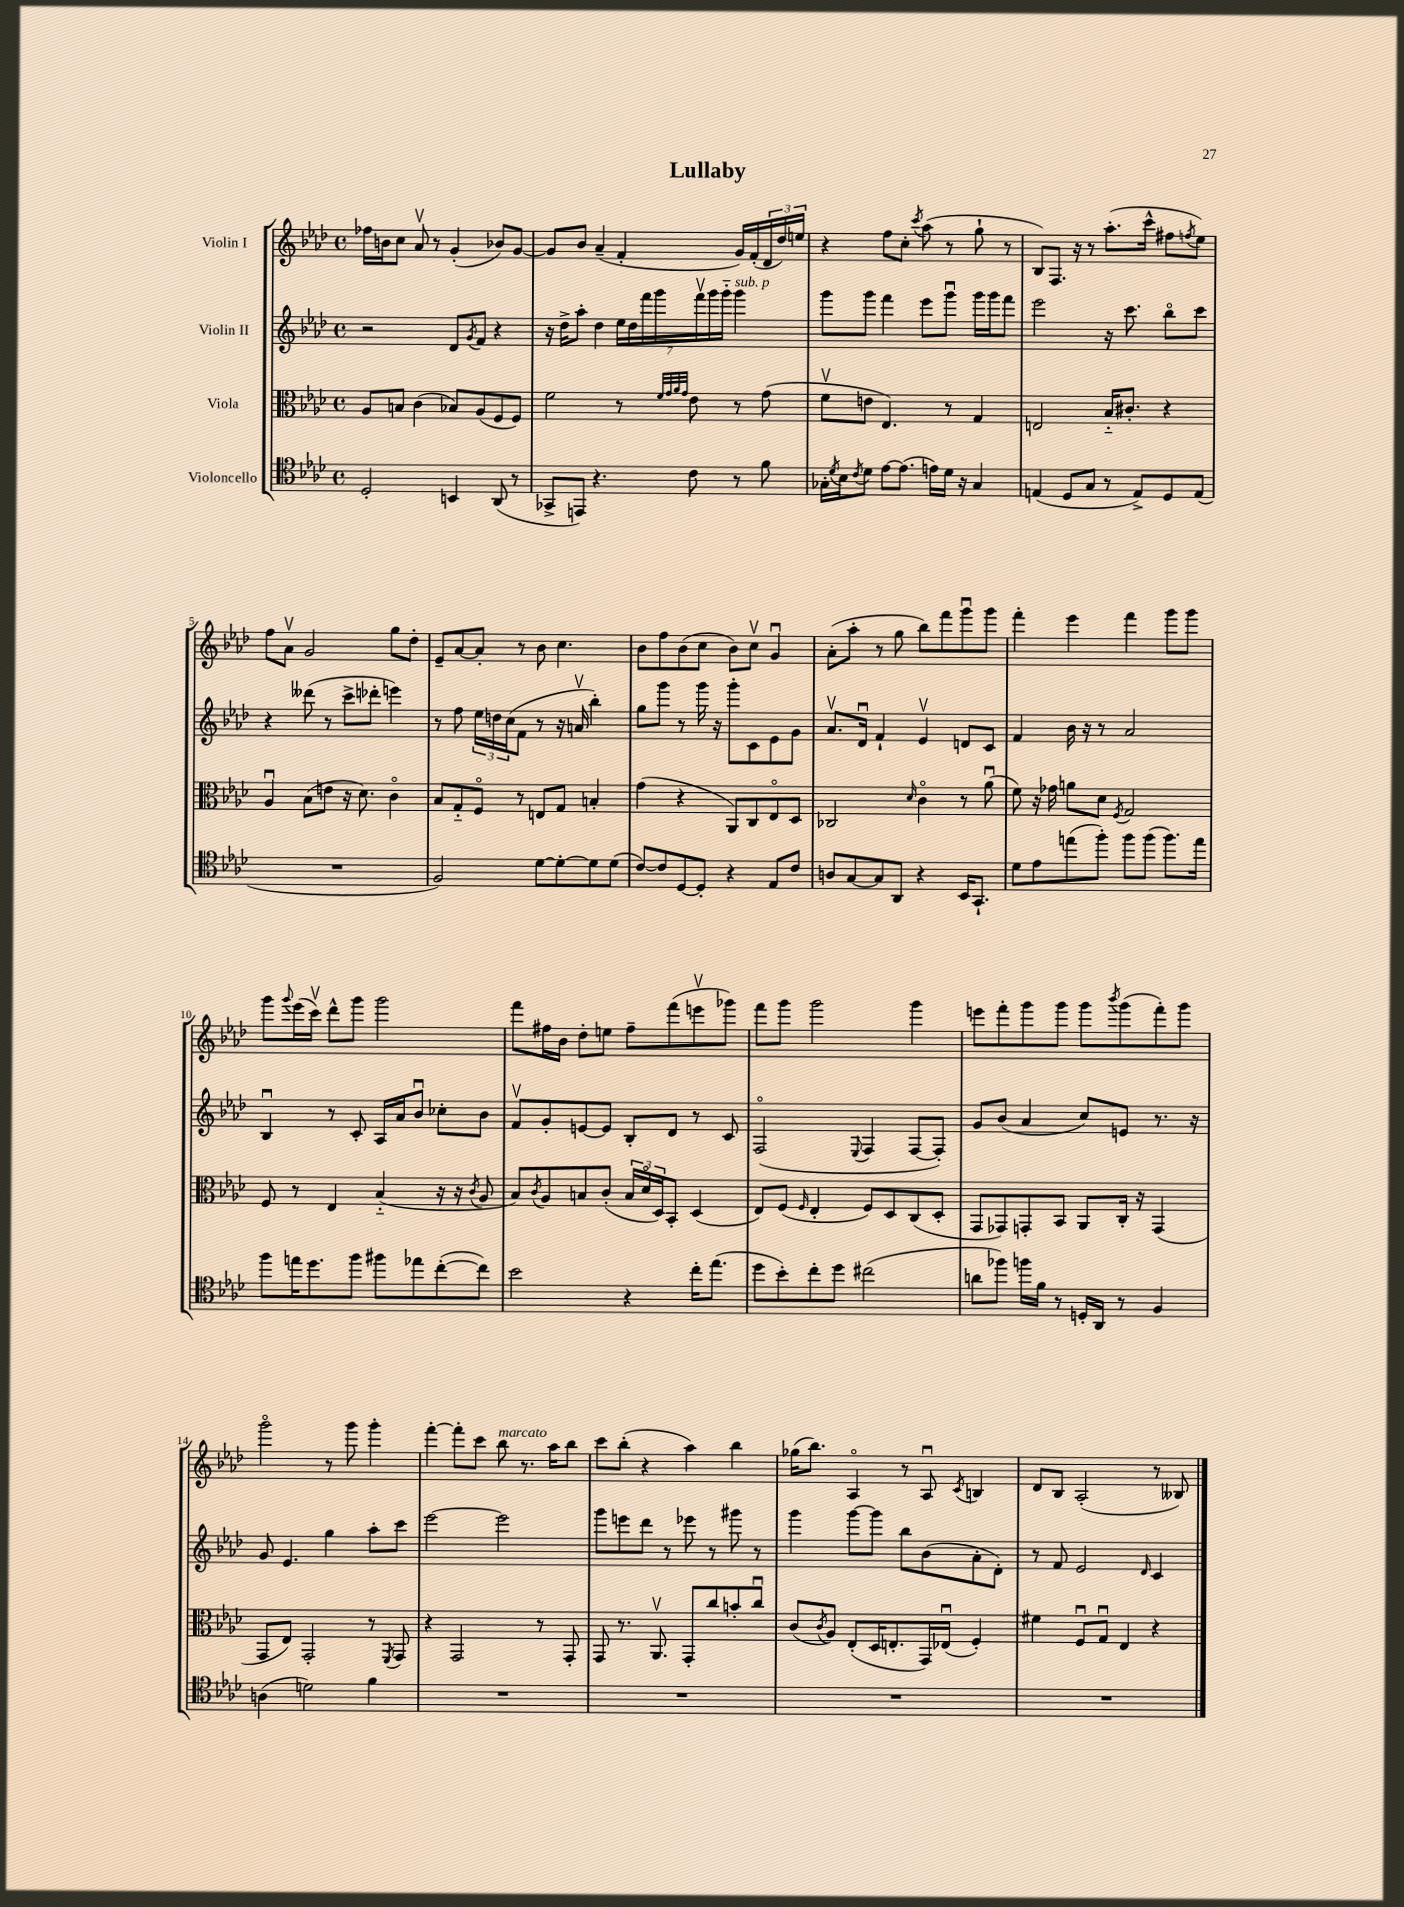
\header { title = "Lullaby" }
<<
\new StaffGroup <<
\new Staff = "s0" \with { instrumentName = "Violin I" } {
    \clef treble \key aes \major \defaultTimeSignature \time 4/4
    fes''16 b'16 c''8 aes'8\upbow r8 g'4-.( bes'8) g'8~ |
    g'8 bes'8 aes'4--( f'4-. g'16) f'16-.( \tuplet 3/2 { des'16 des''16) e''16 } |
    r4 f''8 c''8-. \acciaccatura { c'''8 } aes''8( r8 g''8-! r8 |
    bes8) f8. r16 r8 aes''8.-.( c'''16-^ fis''8 \acciaccatura { f''8 } ees''8) |
    f''8 aes'8\upbow g'2 g''8 des''8-. |
    ees'8-- aes'8~ aes'8-. r8 bes'8 c''4. |
    bes'8 f''8 bes'8( c''8 bes'8) c''8\upbow g'4\downbow |
    aes'8-.( aes''8-. r8 g''8 bes''8) f'''8 g'''8\downbow g'''8 |
    f'''4-. ees'''4 f'''4 g'''8 g'''8 |
    g'''8 \appoggiatura { g'''8 } ees'''16( c'''16\upbow) des'''8-^ g'''8 g'''2 |
    f'''8 fis''16 bes'16 des''8-. e''8 fis''8-- f'''8( e'''8\upbow ges'''8) |
    f'''8 g'''8 g'''2 g'''4 |
    e'''8 f'''8-. g'''8 g'''8 g'''8 \acciaccatura { bes'''8 } g'''8( f'''8-.) g'''8 |
    g'''2\flageolet r8 g'''8 g'''4-. |
    f'''4~-. f'''8-. c'''8 bes''8^\markup { \italic "marcato" } r8. aes''16 bes''8 |
    c'''8 bes''8-.( r4 aes''4) bes''4 |
    ges''16( bes''8.) aes4\flageolet r8 aes8\downbow \acciaccatura { c'8 } b4 |
    des'8 bes8 aes2-.( r8 beses8) \bar "|." |
}
\new Staff = "s1" \with { instrumentName = "Violin II" } {
    \clef treble \key aes \major \defaultTimeSignature \time 4/4
    r2 des'8 \acciaccatura { g'8 } f'8 r4 |
    r16 des''16-> aes''8-. des''4 \tuplet 7/4 { ees''16 des''16 f'''16 g'''16 f'''16\upbow g'''16 g'''16-_ } g'''4^\markup { \italic "sub. p" } |
    g'''8 g'''8 f'''4 ees'''8 g'''8\downbow g'''16 g'''16 f'''8 |
    ees'''2 r16 c'''8. bes''8\flageolet c'''8 |
    r4 deses'''8( r8 c'''8-> des'''8-. e'''4) |
    r8 f''8 \tuplet 3/2 { ees''16 d''16 c''16( } f'8 r8 r16 a'16\upbow bes''4-.) |
    g''8 g'''8 r8 g'''16 r16 g'''8-. c'8 ees'8 g'8 |
    aes'8.\upbow des'16\downbow f'4-! ees'4\upbow d'8 c'8 |
    f'4 bes'16 r16 r8 aes'2 |
    bes4\downbow r8 c'8-. aes16 aes'16 bes'8\downbow ces''8-. bes'8 |
    f'8\upbow g'8-. e'8~ e'8 bes8-. des'8 r8 c'8 |
    f2\flageolet( \appoggiatura { ees8 } f4 f8~ f8-.) |
    g'8 bes'8( aes'4 c''8) e'8 r8. r16 |
    g'8 ees'4. g''4 aes''8-. c'''8 |
    ees'''2~ ees'''2 |
    g'''8 e'''8 des'''8 r8 ees'''8 r8 gis'''8 r8 |
    g'''4 g'''8~ g'''8 bes''8 bes'8( aes'8-. des'8-.) |
    r8 f'8 ees'2 \grace { des'16 } c'4 \bar "|." |
}
\new Staff = "s2" \with { instrumentName = "Viola" } {
    \clef alto \key aes \major \defaultTimeSignature \time 4/4
    aes8 b8 c'4( bes8) aes8( f8 f8) |
    f'2 r8 \grace { f'32 g'32 aes'32 g'32 } ees'8 r8 g'8( |
    f'8\upbow e'8 ees4.) r8 g4 |
    e2 bes16-_ cis'8.-. r4 |
    aes4\downbow bes8( e'8 r16 des'8.) c'4\flageolet |
    bes8 g8-_ f8\flageolet r8 e8 g8 b4-. |
    g'4( r4 aes,8) c8 ees8\flageolet des8 |
    ces2 \grace { des'16 } c'4\flageolet r8 aes'8\downbow( |
    f'8) r16 ges'16 a'8 des'8 \acciaccatura { f8 } g2 |
    f8 r8 ees4 bes4-_( r16 r16 \acciaccatura { c'8 } aes8 |
    bes8) \acciaccatura { c'8 } aes8 b8 c'8-.( \tuplet 3/2 { b16 des'16\flageolet des16) } bes,8-. des4( |
    ees8) f8( \grace { f16 } ees4-. f8) des8 c8( des8-. |
    g,8 ges,8) g,8-. bes,8 aes,8 c16-. r16 g,4( |
    g,8 ees8) g,2-. r8 \acciaccatura { f,8 } g,8 |
    r4 g,2 r8 g,8-. |
    g,8 r8. aes,8.\upbow g,8-. c''8 b'8-. c''8\downbow |
    c'8( \acciaccatura { c'8 } aes8) ees8-.( des16 e8.-. g,16) ees16\downbow( f4-.) |
    fis'4 f8\downbow g8\downbow ees4 r4 \bar "|." |
}
\new Staff = "s3" \with { instrumentName = "Violoncello" } {
    \clef tenor \key aes \major \defaultTimeSignature \time 4/4
    des2-. b,4 aes,8( r8 |
    ges,8-> e,8) r4. c'8 r8 f'8 |
    ges16-. \acciaccatura { des'8 } bes16 \acciaccatura { c'8 } des'8 ees'8~ ees'8.( e'16) des'16 r16 ges4 |
    e4( des8 g8 r8 e8->) des8 e8( |
    R1 |
    f2) des'8~ des'8~-. des'8 des'8( |
    c'8~) c'8 des8~ des8-. r4 ees8 c'8 |
    a8 g8~ g8 aes,8 r4 bes,16 g,8.-! |
    des'8 ees'8 e''8( f''8-.) f''8 f''8( f''8.) e''16 |
    f''8 e''16 des''8. f''8 fis''8 ees''8 c''8~-.( c''8) |
    bes'2 r4 c''16-. ees''8.( |
    des''8 bes'8-.) c''8-. des''8 cis''2( |
    a'8 fes''8) f''16 f'16 r8 d16-. aes,16 r8 f4 |
    a4( d'2) f'4 |
    R1 |
    R1 |
    R1 |
    R1 \bar "|." |
}
>>
>>
